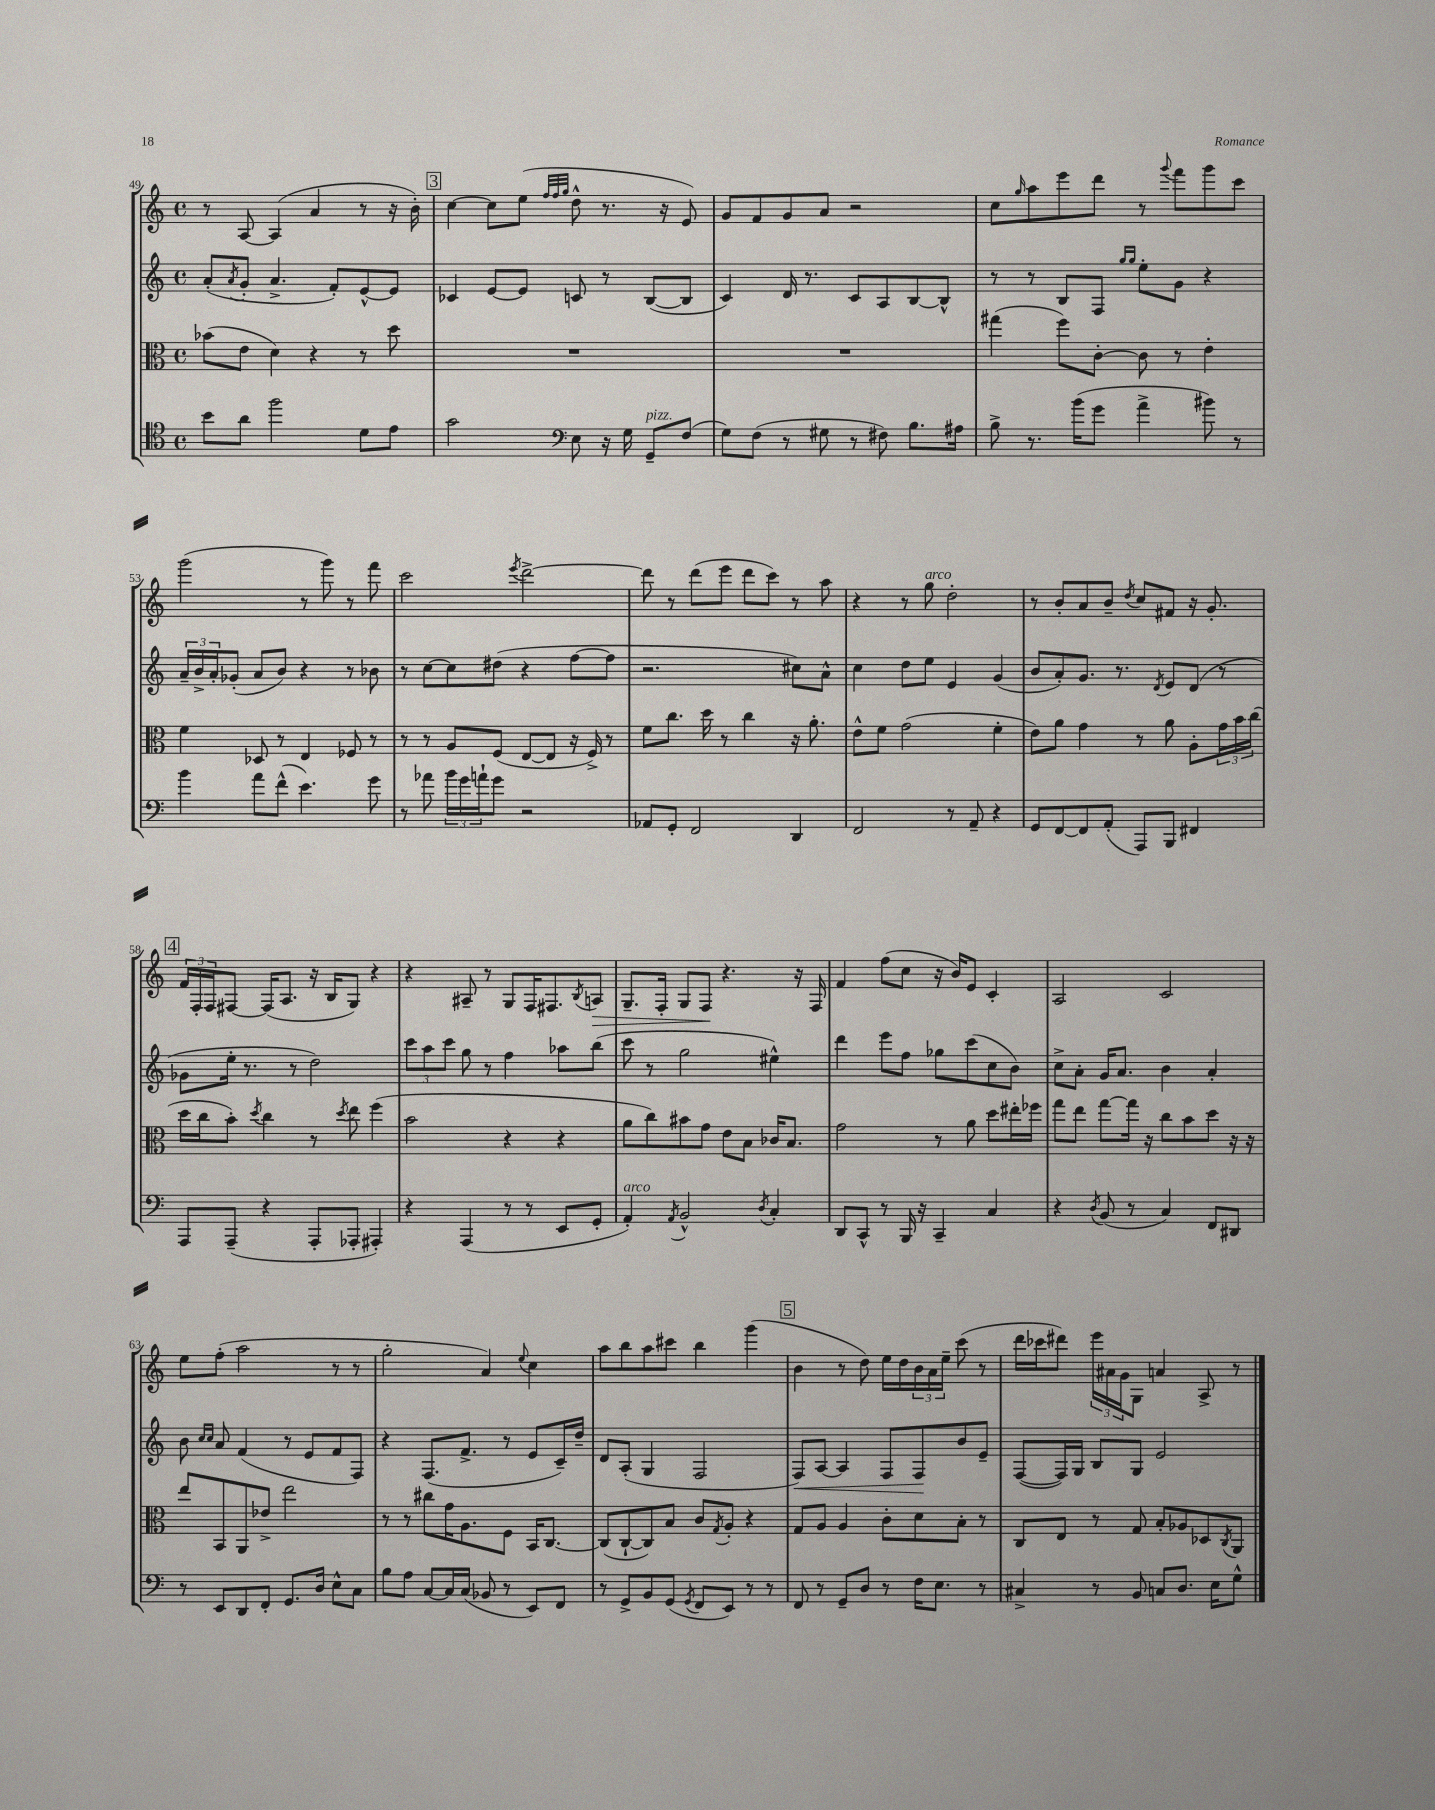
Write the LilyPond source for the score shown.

<<
\new StaffGroup <<
\new Staff = "s0" {
    \clef treble \key c \major \defaultTimeSignature \time 4/4
    r8 a8~ a4( a'4 r8 r16 b'16-.) |
    \mark \markup { \box "3" } c''4~ c''8 e''8( \grace { f''32 f''32 g''32 } d''8-^ r8. r16 e'8) |
    g'8 f'8 g'8 a'8 r2 |
    c''8 \grace { g''16 } a''8 e'''8 d'''8 r8 \appoggiatura { g'''8 } f'''8 g'''8 c'''8 |
    g'''2( r8 g'''8) r8 f'''8 |
    c'''2 \acciaccatura { e'''8 } d'''2~-> |
    d'''8 r8 d'''8( e'''8 d'''8 c'''8) r8 a''8 |
    r4 r8 g''8^\markup { \italic "arco" } d''2-. |
    r8 b'8-. a'8 b'8-- \acciaccatura { d''8 } c''8 fis'8 r16 g'8.-. |
    \mark \markup { \box "4" } \tuplet 3/2 { f'16 f16-. f16 } fis8~ fis16( a8. r16 b16 g8) r4 |
    r4 ais8-- r8 g8 f16 fis8. \acciaccatura { b8 } a8\> |
    g8.-- f16-. g8 f8\! r4. r16 f16 |
    f'4 f''8( c''8 r16 b'16) e'8 c'4-. |
    a2 c'2 |
    e''8 f''8-.( a''2 r8 r8 |
    g''2-. a'4) \appoggiatura { e''8 } c''4 |
    a''8 b''8 a''8 cis'''8 b''4 g'''4( |
    \mark \markup { \box "5" } b'4 r8 d''8) e''16 d''16 \tuplet 3/2 { b'16 a'16 e''16-- } c'''8( r8 |
    d'''16 ces'''16 dis'''8) \tuplet 3/2 { e'''16 ais'16 g'16 } g8 a'4 a8-> r8 \bar "|." |
}
\new Staff = "s1" {
    \clef treble \key c \major \defaultTimeSignature \time 4/4
    a'8-.( \acciaccatura { a'8 } g'8-. a'4.-> f'8-.) e'8~-^ e'8 |
    \mark \markup { \box "3" } ces'4 e'8~ e'8 c'8 r8 b8~( b8 |
    c'4) d'16 r8. c'8 a8 b8~ b8-^ |
    r8 r8 b8 f8 \grace { g''16 g''16 } e''8-. g'8 r4 |
    \tuplet 3/2 { a'16-- b'16-> a'16-. } ges'8-.( a'8 b'8) r4 r8 bes'8 |
    r8 c''8~ c''8 dis''8( r4 f''8~ f''8 |
    r2. cis''8) a'8-^ |
    c''4 d''8 e''8 e'4 g'4( |
    b'8 a'8-.) g'8. r8. \acciaccatura { d'8 } e'8 d'8( r8 |
    \mark \markup { \box "4" } ges'8 e''16-. r8. r8 d''2) |
    \tuplet 3/2 { c'''8 a''8 c'''8 } g''8 r8 f''4 aes''8 b''8( |
    c'''8 r8 g''2 eis''4-^) |
    d'''4 e'''8 f''8 ges''8 c'''8( c''8 b'8) |
    c''8-> a'8-. g'16 a'8. b'4 a'4-. |
    b'8 \grace { c''16 c''16 } a'8 f'4( r8 e'8 f'8 f8) |
    r4 f8.( f'8.-> r8 e'8 c'16--) d''16-- |
    d'8 a8-.( g4 f2 |
    \mark \markup { \box "5" } f8\<) a8~ a4 f8 f8\! b'8 e'8-- |
    f8~( f16) g16 b8 g8 e'2 \bar "|." |
}
\new Staff = "s2" {
    \clef alto \key c \major \defaultTimeSignature \time 4/4
    bes'8( e'8 d'4) r4 r8 d''8 |
    \mark \markup { \box "3" } R1 |
    R1 |
    gis''4( f''8) c'8~-. c'8 r8 e'4-. |
    f'4 des8 r8 e4 fes8 r8 |
    r8 r8 a8 f8( e8~ e8 r16 f16->) r8 |
    f'8 c''8. d''16 r8 c''4 r16 a'8.-. |
    e'8-^ f'8 g'2( f'4-. |
    e'8) a'8 g'4 r8 a'8 a8-. \tuplet 3/2 { g'16 b'16 c''16( } |
    \mark \markup { \box "4" } d''16 c''16 b'8-.) \acciaccatura { d''8 } c''4 r8 \acciaccatura { d''8 } e''8 f''4( |
    b'2 r4 r4 |
    a'8 c''8) bis'8 g'8 e'8 b8 ces'16 b8. |
    g'2 r8 a'8 d''8 eis''16-. fes''16 |
    g''8 e''8 g''8~ g''16 r16 c''8 b'8 d''8 r16 r16 |
    e''8 b,8 a,8 ees'8-> e''2 |
    r8 r8 cis''8 g'16 a8. f8 b,16 c8.~ |
    c8( c8~-! c8) b8 c'8 \acciaccatura { g8 } a8-. r4 |
    \mark \markup { \box "5" } g8 a8 a4 c'8-. d'8 b8-. r8 |
    c8 e8 r8 g8 b8-. aes8 des8 \acciaccatura { c8 } a,8 \bar "|." |
}
\new Staff = "s3" {
    \clef tenor \key c \major \defaultTimeSignature \time 4/4
    b'8 a'8 f''2 d'8 e'8 |
    \mark \markup { \box "3" } g'2 \clef bass e8 r16 g16 g,8--^\markup { \italic "pizz." } f8( |
    g8) f8( r8 gis8 r8 fis8) b8. ais16 |
    b8-> r8. b'16( g'8 a'4-> bis'8) r8 |
    b'4 a'8 f'8-^( e'4.) g'8 |
    r8 aes'8 \tuplet 3/2 { b'16 g'16 a'16-! } g'8 r2 |
    aes,8 g,8-. f,2 d,4 |
    f,2 r8 a,8-- r4 |
    g,8 f,8~ f,8 a,8-.( a,,8) b,,8 fis,4 |
    \mark \markup { \box "4" } a,,8 a,,8--( r4 a,,8-. aes,,8-. ais,,4-.) |
    r4 a,,4( r8 r8 e,8 g,8-. |
    a,4-.^\markup { \italic "arco" }) \acciaccatura { a,8 } b,2-^ \acciaccatura { d8 } c4-. |
    d,8 c,8-^ r8 b,,16 r16 c,4-- c4 |
    r4 \acciaccatura { d8 } b,8( r8 c4) f,8 dis,8 |
    r8 e,8 d,8 f,8-. g,8. d16 e8-^ c8 |
    b8 a8 c8~ c16 c16( bes,8 r8 e,8) f,8 |
    r8 g,8-> b,8 g,8( \acciaccatura { g,8 } f,8 e,8) r8 r8 |
    \mark \markup { \box "5" } f,8 r8 g,8-- d8 r8 f16 e8. r8 |
    cis4-> r8 b,8 c8 d8. e16 g8-^ \bar "|." |
}
>>
>>
\layout { \context { \Score currentBarNumber = #49 } }
